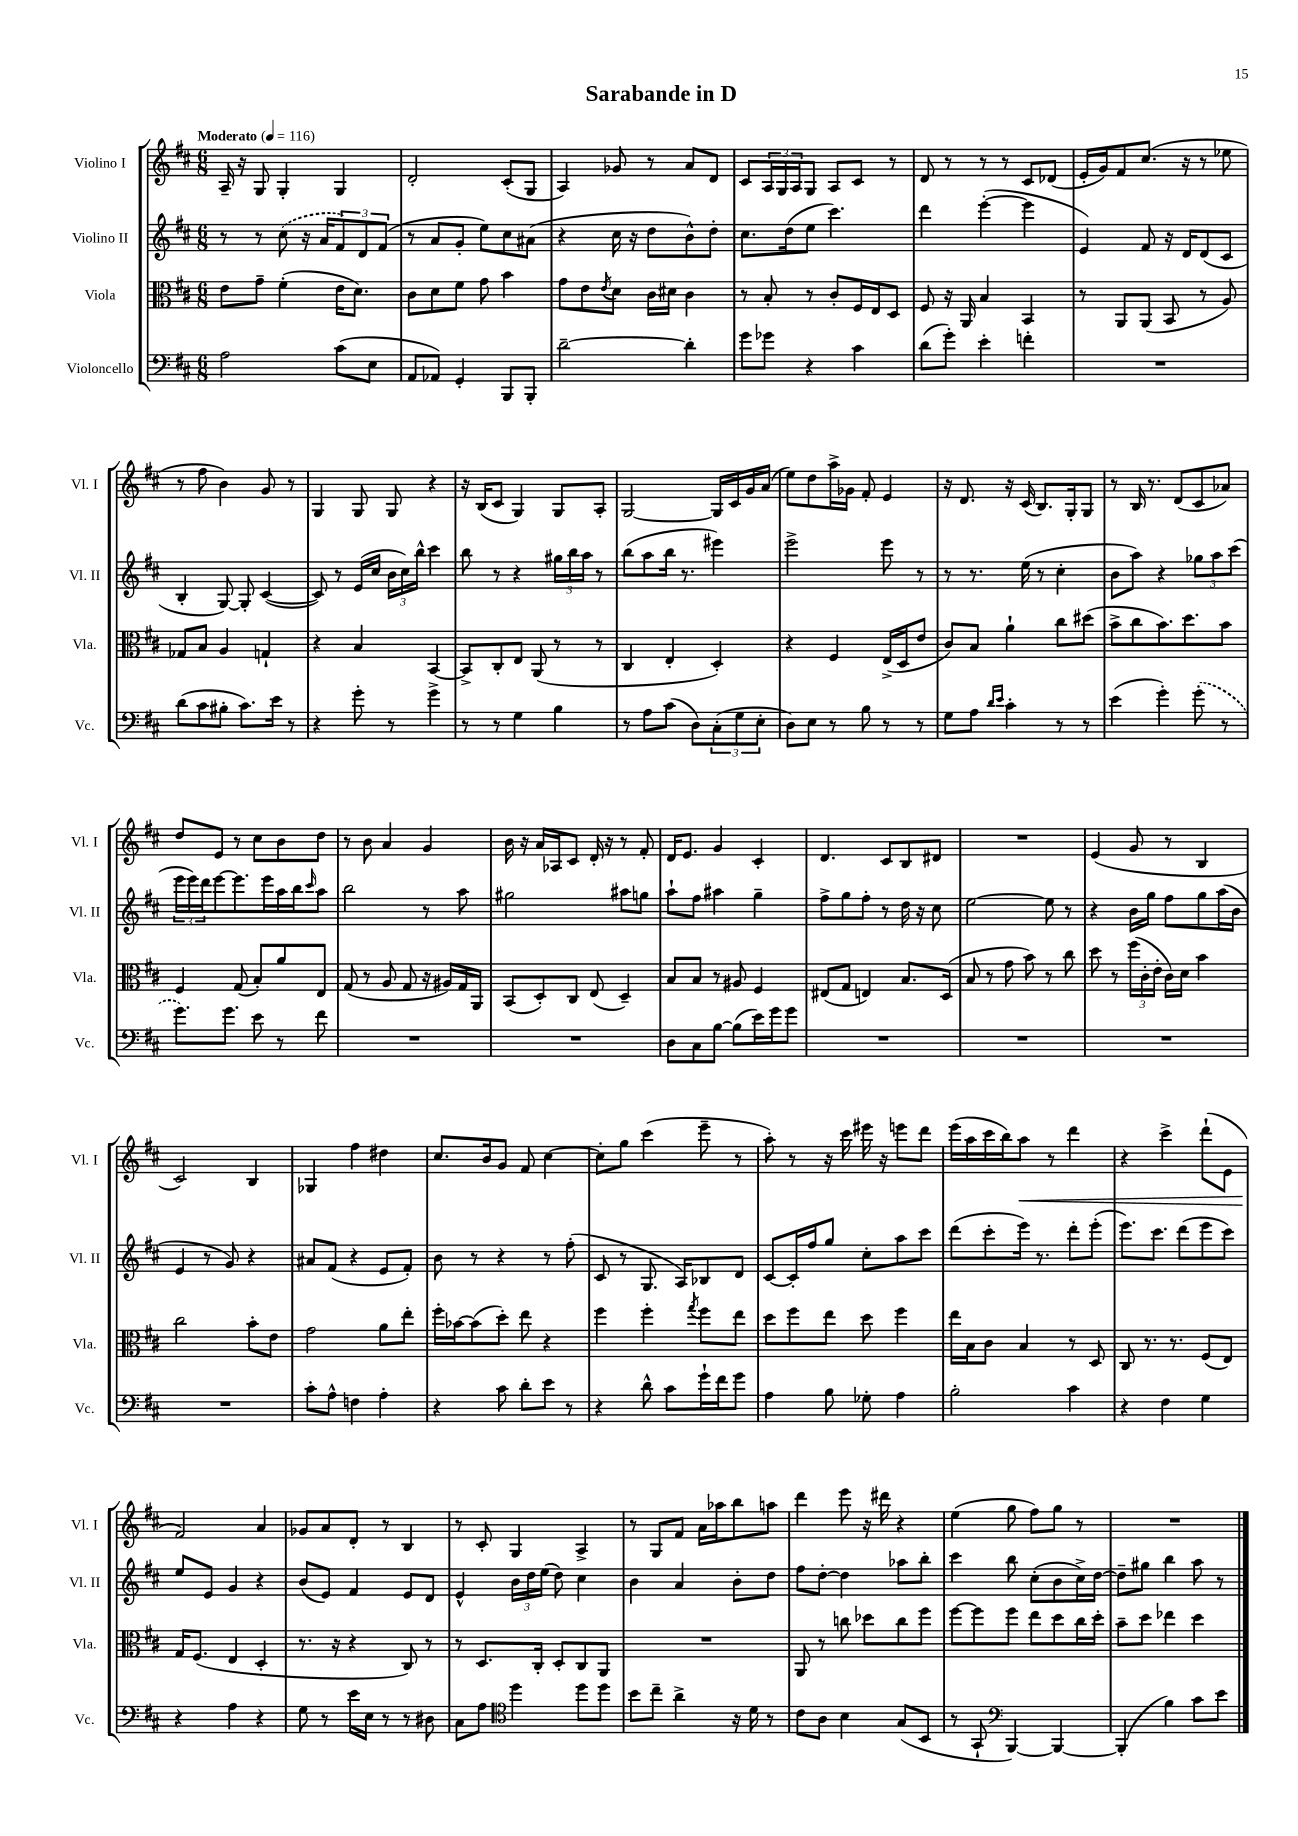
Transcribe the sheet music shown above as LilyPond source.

\header { title = "Sarabande in D" }
<<
\new StaffGroup <<
\new Staff = "s0" \with { instrumentName = "Violino I" shortInstrumentName = "Vl. I" } {
    \clef treble \key d \major \numericTimeSignature \time 6/8 \tempo "Moderato" 4 = 116
    a16-- r16 g8 g4-. g4 |
    d'2-. cis'8-.( g8 |
    a4) ges'8 r8 a'8 d'8 |
    cis'8 \tuplet 3/2 { a16 g16 a16 } g8 a8 cis'8 r8 |
    d'8 r8 r8 r8 cis'8 des'8( |
    e'16-. g'16) fis'8 cis''8.( r16 r8 ees''8 |
    r8 fis''8 b'4) g'8 r8 |
    g4 g8 g8 r4 |
    r16 b16( cis'8 g4) g8 a8-. |
    g2~ g16 cis'16 g'16 a'16( |
    e''8) d''8 a''16-> ges'16 fis'8-. e'4 |
    r16 d'8. r16 cis'16( b8.) g16-. g8 |
    r8 b16 r8. d'8( cis'8 aes'8) |
    d''8 e'8 r8 cis''8 b'8 d''8 |
    r8 b'8 a'4 g'4 |
    b'16 r16 a'16 aes16 cis'8 d'16-. r16 r8 fis'8-. |
    d'16 e'8. g'4 cis'4-. |
    d'4. cis'8 b8 dis'8 |
    R2. |
    e'4( g'8 r8 b4 |
    cis'2) b4 |
    ges4 fis''4 dis''4 |
    cis''8. b'16 g'8 fis'8 cis''4~ |
    cis''8-. g''8 cis'''4( e'''8-- r8 |
    a''8-.) r8 r16 cis'''16 eis'''16 r16 e'''8 d'''8 |
    e'''16( a''16 cis'''16 b''16) a''8\< r8 d'''4 |
    r4 cis'''4-> d'''8-!( e'8 |
    fis'2\!) a'4 |
    ges'8 a'8 d'8-. r8 b4 |
    r8 cis'8-. g4 a4-> |
    r8 g8 fis'8 a'16 aes''16 b''8 a''8 |
    d'''4 e'''8 r16 dis'''16 r4 |
    e''4( g''8 fis''8) g''8 r8 |
    R2. \bar "|." |
}
\new Staff = "s1" \with { instrumentName = "Violino II" shortInstrumentName = "Vl. II" } {
    \clef treble \key d \major \numericTimeSignature \time 6/8
    r8 r8 \once \slurDashed cis''8( r16 a'16 \tuplet 3/2 { fis'8) d'8 fis'8( } |
    r8 a'8 g'8-. e''8) cis''8 ais'8( |
    r4 cis''16 r16 d''8 b'8-^) d''8-. |
    cis''8. d''16( e''8 cis'''4.) |
    d'''4 e'''4~-.( e'''4 |
    e'4) fis'8 r16 d'16 d'8( cis'8 |
    b4-. g8~) g8-. cis'4~( |
    cis'8) r8 e'16( cis''16 \tuplet 3/2 { b'16 cis''16) b''16-^ } cis'''4 |
    b''8 r8 r4 \tuplet 3/2 { gis''16 b''16 a''16 } r8 |
    b''8( a''8 b''16 r8. eis'''4) |
    e'''2-> e'''8 r8 |
    r8 r8. e''16( r8 cis''4-. |
    b'8 a''8) r4 \tuplet 3/2 { ges''8 a''8 cis'''8( } |
    \tuplet 3/2 { e'''16 e'''16) d'''16 } e'''8~ e'''8. e'''16 a''16 b''16 \grace { cis'''16 } a''8 |
    b''2 r8 a''8 |
    gis''2 ais''8 g''8 |
    a''8-! fis''8 ais''4 g''4-- |
    fis''8-> g''8 fis''8-. r8 d''16 r16 cis''8 |
    e''2~ e''8 r8 |
    r4 b'16 g''16 fis''8 g''8 a''16( b'16 |
    e'4 r8 g'8) r4 |
    ais'8 fis'8( r4 e'8 fis'8-.) |
    b'8 r8 r4 r8 fis''8-.( |
    cis'8 r8 g8. a16) bes8 d'8 |
    cis'8~ cis'16-. fis''16 g''8 cis''8-. a''8 cis'''8 |
    d'''8( cis'''8-. e'''16) r8. d'''8-. e'''8-.( |
    e'''8.) cis'''8. d'''8( e'''8 cis'''8) |
    e''8 e'8 g'4 r4 |
    b'8( e'8) fis'4 e'8 d'8 |
    e'4-^ \tuplet 3/2 { b'16 d''16 e''16( } d''8) cis''4 |
    b'4 a'4 b'8-. d''8 |
    fis''8 d''8~-. d''4 aes''8 b''8-. |
    cis'''4 b''8 cis''8-.( b'8 cis''16->) d''16~ |
    d''8-- gis''8 b''4 a''8 r8 \bar "|." |
}
\new Staff = "s2" \with { instrumentName = "Viola" shortInstrumentName = "Vla." } {
    \clef alto \key d \major \numericTimeSignature \time 6/8
    e'8 g'8-- fis'4-.( e'16 d'8.) |
    cis'8 d'8 fis'8 g'8 b'4 |
    g'8 e'8 \acciaccatura { e'8 } d'8 cis'16 dis'16 cis'4 |
    r8 b8-. r8 cis'8-. fis16 e16 d8 |
    fis8 r16 a,16 b4 b,4 |
    r8 a,8 a,8( b,8 r8 a8) |
    ges8 b8 a4 g4-! |
    r4 b4 b,4~ |
    b,8-> cis8-. e8 a,8( r8 r8 |
    cis4 e4-. d4-.) |
    r4 fis4 e16->( d16 e'8 |
    cis'8) b8 a'4-! cis''8 dis''8( |
    b'8-> cis''8 b'8.) d''8. b'8 |
    fis4 g8( b8-.) a'8 e8 |
    g8( r8 a8 g8 r16 ais16) g16 a,16 |
    b,8( d8-.) cis8 e8( d4--) |
    b8 b8 r8 ais8 fis4 |
    eis8( g8 e4) b8. d16( |
    b8 r8 g'8 b'8) r8 cis''8 |
    d''8 r8 \tuplet 3/2 { fis''16( cis'16-. e'16-. } cis'16) d'16 b'4 |
    cis''2 b'8-. e'8 |
    g'2 a'8 e''8-. |
    fis''16-. bes'16~ bes'8( d''8-.) e''8 r4 |
    fis''4 fis''4-. \acciaccatura { g''8 } fis''8 e''8 |
    d''8 fis''8 e''8 d''8 fis''4 |
    e''16 b16 cis'8 b4 r8 d8 |
    cis8 r8. r8. fis8( e8) |
    g16 fis8.( e4 d4-. |
    r8. r16 r4 cis8) r8 |
    r8 d8. cis16-. d8-. cis8 a,8 |
    R2. |
    a,8 r8 c''8 des''8 c''8 fis''8 |
    fis''8~ fis''8 fis''8 e''8 d''8 cis''16 d''16-. |
    b'8-- d''8 ees''4 d''4 \bar "|." |
}
\new Staff = "s3" \with { instrumentName = "Violoncello" shortInstrumentName = "Vc." } {
    \clef bass \key d \major \numericTimeSignature \time 6/8
    a2 cis'8( e8 |
    a,8 aes,8) g,4-. b,,8 b,,8-. |
    d'2~-- d'4-. |
    g'8 ges'8 r4 cis'4 |
    d'8( g'8-.) e'4-. f'4-. |
    R2. |
    d'8( cis'8 bis8-. cis'8.) e'16 r8 |
    r4 g'8-. r8 g'4-> |
    r8 r8 g4 b4 |
    r8 a8 cis'8( d8) \tuplet 3/2 { cis8-.( g8 e8-. } |
    d8) e8 r8 b8 r8 r8 |
    g8 a8 \grace { d'16 e'16 } cis'4-. r8 r8 |
    e'4( g'4-.) \once \slurDashed g'8-.( r8 |
    g'8.) g'8. e'8 r8 fis'8 |
    R2. |
    R2. |
    d8 cis8 b8~ b8( e'16) g'16 g'8 |
    R2. |
    R2. |
    R2. |
    R2. |
    cis'8-. a8-^ f4 a4-. |
    r4 cis'8 d'8-. e'8 r8 |
    r4 d'8-^ cis'8 g'16-! fis'16 g'8 |
    a4 b8 ges8-. a4 |
    b2-. cis'4 |
    r4 fis4 g4 |
    r4 a4 r4 |
    g8 r8 e'16 e16 r8 r8 dis8 |
    cis8 a8 \clef tenor d''4 d''8 d''8 |
    b'8 cis''8-- a'4-> r16 d'16 r8 |
    cis'8 a8 b4 g8( b,8 |
    r8 g,8-! \clef bass b,,4~) b,,4~ |
    b,,4-.( b4) cis'8 e'8 \bar "|." |
}
>>
>>
\layout { \context { \Score \remove "Bar_number_engraver" } }
